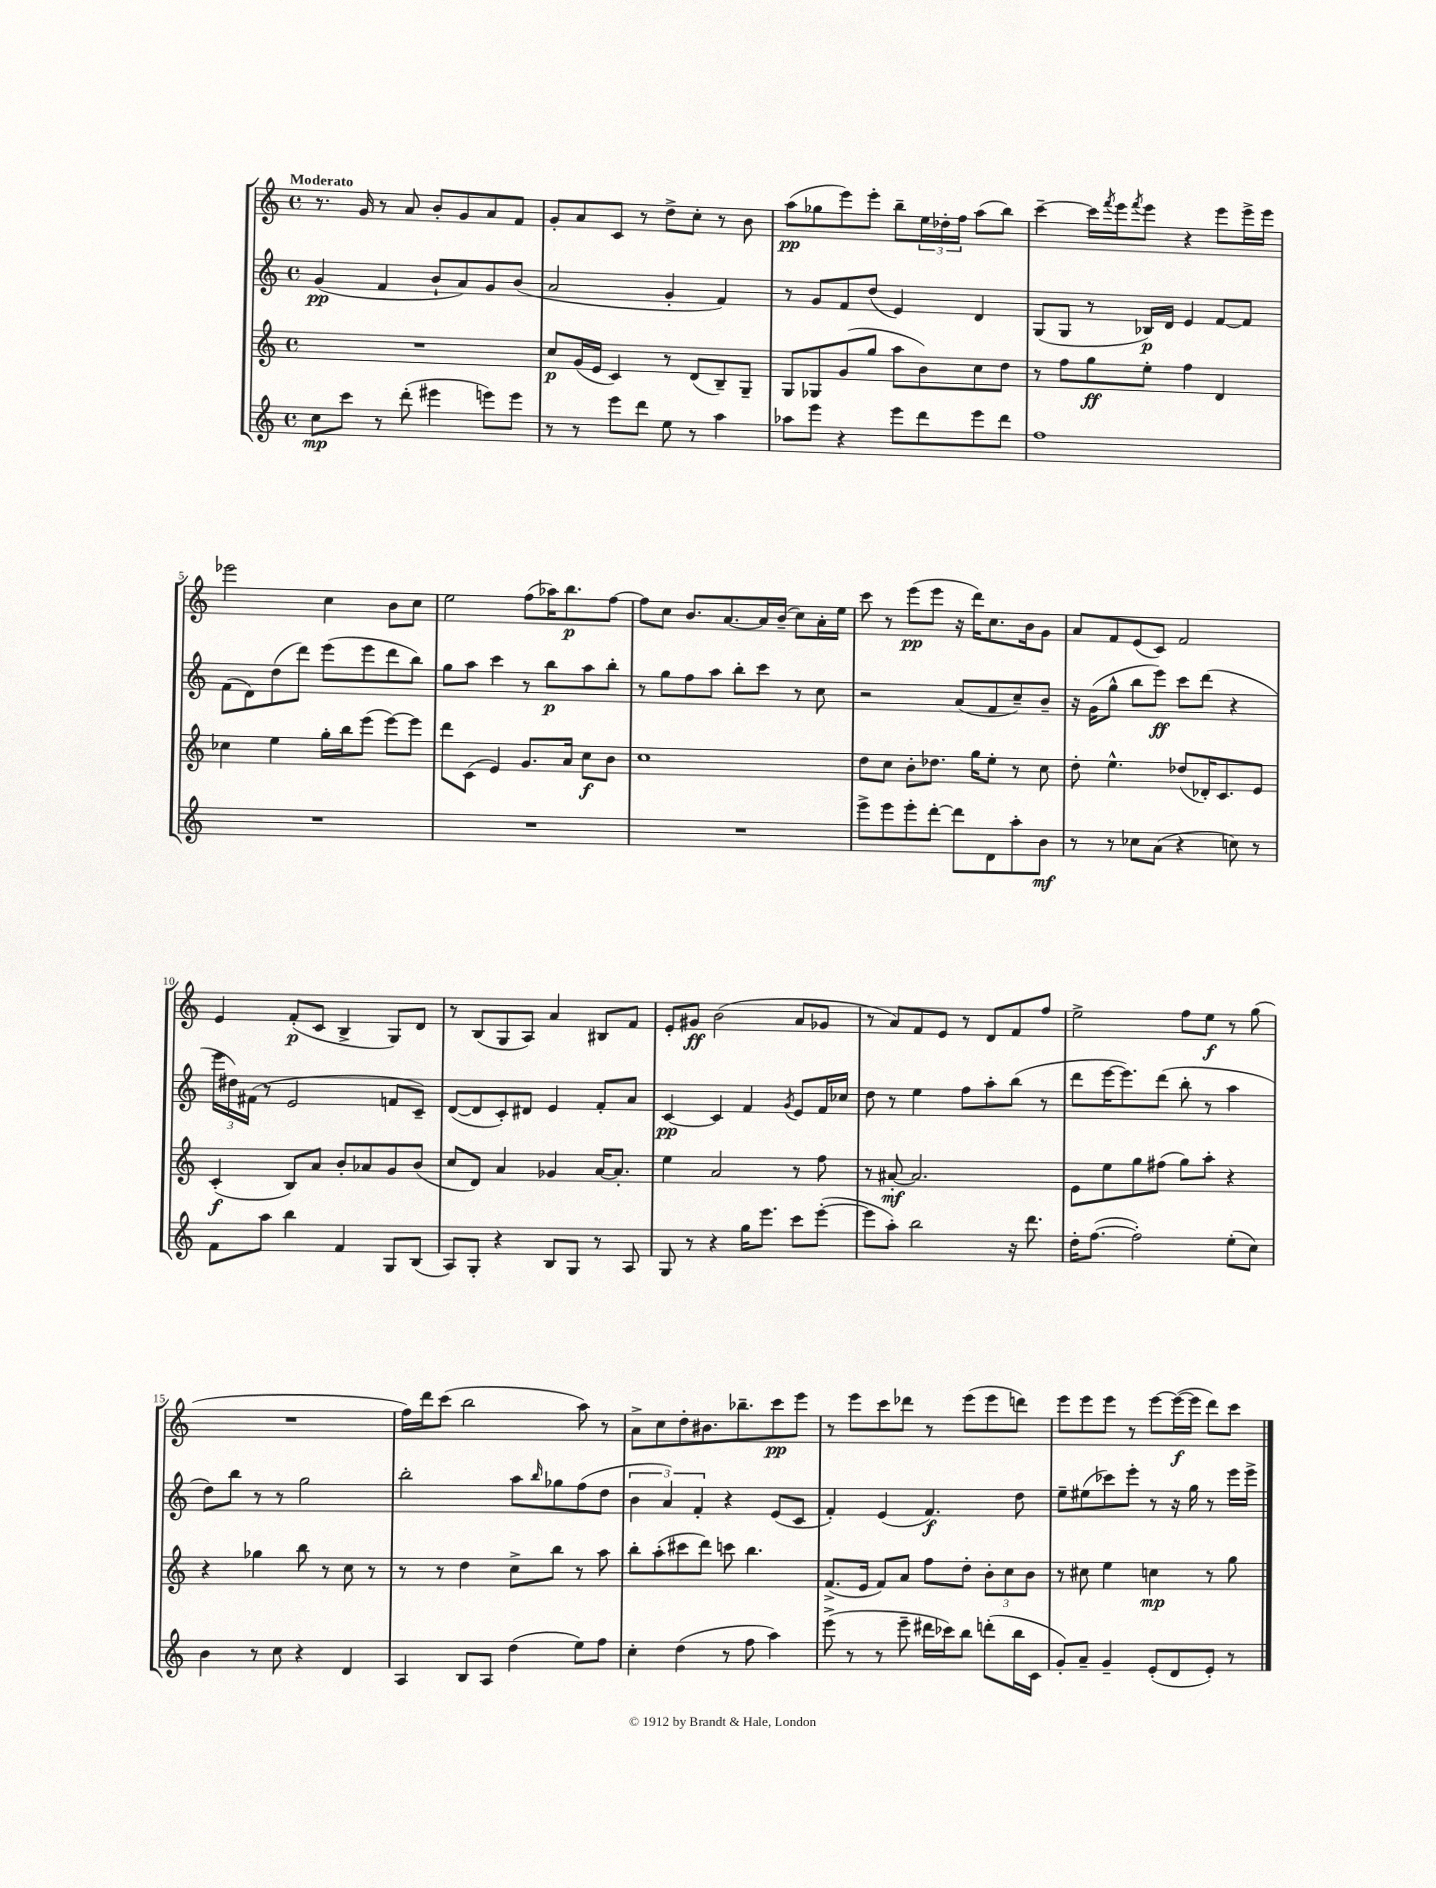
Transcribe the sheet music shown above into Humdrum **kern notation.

**kern	**dynam	**kern	**dynam	**kern	**dynam	**kern	**dynam
*part4	*part4	*part3	*part3	*part2	*part2	*part1	*part1
*staff4	*staff4	*staff3	*staff3	*staff2	*staff2	*staff1	*staff1
*clefG2	*	*clefG2	*	*clefG2	*	*clefG2	*
*k[]	*	*k[]	*	*k[]	*	*k[]	*
*M4/4	*	*M4/4	*	*M4/4	*	*M4/4	*
*met(c)	*	*met(c)	*	*met(c)	*	*met(c)	*
=1	=1	=1	=1	=1	=1	=1	=1
!	!	!	!	!	!	!LO:TX:a:B:t=Moderato	!
8cc\L	mp	1r	.	(4g/	pp	8.r	.
8ccc\J	.	.	.	.	.	.	.
.	.	.	.	.	.	16g/	.
8r	.	.	.	4f/	.	8r	.
(8ddd'\	.	.	.	.	.	8a/	.
4eee#X\	.	.	.	8b`/L	.	8b'/L	.
.	.	.	.	8a/)	.	8g/	.
8eeen\L)	.	.	.	8g/	.	8a/	.
8eee\J	.	.	.	(8b/J	.	8f/J	.
=2	=2	=2	=2	=2	=2	=2	=2
8r	.	8cc/L	p	2a/	.	8g'/L	.
8r	.	(16g/L	.	.	.	8a/	.
.	.	16e/JJ	.	.	.	.	.
8eee\L	.	4c/)	.	.	.	8c/J	.
8ddd\J	.	.	.	.	.	8r	.
8ee\	.	8r	.	4g'/	.	8dd^\L	.
8r	.	(8d/L	.	.	.	8cc'\J	.
4aa\	.	8B~/)	.	4f/)	.	8r	.
.	.	8G~/J	.	.	.	8b\	.
=3	=3	=3	=3	=3	=3	=3	=3
8aa-X\L	.	8G/L	.	8r	.	(8aa\L	pp
8eee\J	.	8G-X/	.	8g/L	.	8gg-X\	.
4r	.	(8g/	.	8f/	.	8eee\)	.
.	.	8gg/J	.	(8dd/J	.	8eee'\J	.
8eee\L	.	8aa\L	.	4e/)	.	8bb~\L	.
8ddd\	.	8b\)	.	.	.	24ee\L	.
.	.	.	.	.	.	24dd-X'\	.
.	.	.	.	.	.	24ff\JJ	.
8eee\	.	8cc\	.	4d/	.	(8aa\L	.
8ddd\J	.	8dd\J	.	.	.	8bb\J)	.
=4	=4	=4	=4	=4	=4	=4	=4
1ff	.	8r	.	(8G/L	.	[4ccc~\	.
.	.	8ff\L	.	8G/J	.	.	.
.	.	8gg\	ff	8r	.	16ccc\LL]	.
.	.	.	.	.	.	8qfff/	.
.	.	.	.	.	.	16eee\J	.
.	.	.	.	.	.	8qfff/	.
.	.	8ee'\J	.	16B-X/LL)	p	8eee\J	.
.	.	.	.	16d/JJ	.	.	.
.	.	4ff\	.	4e/	.	4r	.
.	.	4d/	.	[8f/L	.	8eee\L	.
.	.	.	.	8f/J]	.	16eee^\L	.
.	.	.	.	.	.	16eee\JJ	.
!!LO:LB:g=z
=5	=5	=5	=5	=5	=5	=5	=5
1r	.	4cc-X\	.	(8f\L	.	2eee-X\	.
.	.	.	.	8d\)	.	.	.
.	.	4ee\	.	(8dd\	.	.	.
.	.	.	.	8ddd\J)	.	.	.
.	.	16gg'\LL	.	(8eee\L	.	4cc\	.
.	.	16bb\J	.	.	.	.	.
.	.	(8eee\J	.	8eee\	.	.	.
.	.	[8eee\L)	.	8ddd\	.	8b\L	.
.	.	8eee\J]	.	8bb\J)	.	8cc\J	.
=6	=6	=6	=6	=6	=6	=6	=6
1r	.	8ddd\L	.	8gg\L	.	2ee\	.
.	.	(8c\J	.	8aa\J	.	.	.
.	.	4e/)	.	4ccc\	.	.	.
.	.	8.g/L	.	8r	.	(8ff\L	.
.	.	.	.	8bb\L	p	16aa-X\K)	.
.	.	16a/Jk	.	.	.	8.bb\	p
.	.	8cc\L	f	8aa\	.	.	.
.	.	8b\J	.	8bb'\J	.	[8ff\J	.
=7	=7	=7	=7	=7	=7	=7	=7
1r	.	1cc	.	8r	.	8ff\L]	.
.	.	.	.	8gg\L	.	8cc\J	.
.	.	.	.	8ff\	.	8.b/L	.
.	.	.	.	8aa\J	.	.	.
.	.	.	.	.	.	[8.a/	.
.	.	.	.	8bb'\L	.	.	.
.	.	.	.	8ccc\J	.	16a/L]	.
.	.	.	.	.	.	(16b~/JJ	.
.	.	.	.	8r	.	8cc\L)	.
.	.	.	.	8cc\	.	16a'\L	.
.	.	.	.	.	.	16ee\JJ	.
=8	=8	=8	=8	=8	=8	=8	=8
8eee^\L	.	8dd\L	.	2r	.	8ccc\	.
8eee\	.	8cc\J	.	.	.	8r	.
8eee'\	.	8b'\L	.	.	.	(8eee\L	pp
[8ddd'\J	.	8.dd-X\J	.	.	.	8eee\J	.
8ddd\L]	.	.	.	(8a/L	.	16r	.
.	.	16gg\KL	.	.	.	16ddd\KL)	.
8d\	.	8ee'\J	.	8f/	.	8.cc\	.
8aa'\	.	8r	.	8cc~/)	.	.	.
.	.	.	.	.	.	16b\k	.
8b\J	mf	8cc\	.	8b~/J	.	8g\J	.
=9	=9	=9	=9	=9	=9	=9	=9
8r	.	8dd'\	.	16r	.	8a/L	.
.	.	.	.	(16g\KL	.	.	.
8r	.	4.ee^^\	.	8gg^^\J	.	8f/	.
8cc-X\L	.	.	.	8bb\L	.	(8e/	.
(8a\J	.	.	.	8eee\J)	ff	8c/J)	.
4r	.	(8dd-X/L	.	8ccc\L	.	2f/	.
.	.	16d-X'/K)	.	(8ddd\J	.	.	.
.	.	8.c/	.	.	.	.	.
8ccn\)	.	.	.	4r	.	.	.
8r	.	8e/J	.	.	.	.	.
!!LO:LB:g=z
=10	=10	=10	=10	=10	=10	=10	=10
8f\L	.	(4c'/	f	24eee\LL	.	4e/	.
.	.	.	.	24dd#X\)	.	.	.
.	.	.	.	(24f#X\JJ	.	.	.
8aa\J	.	.	.	8r	.	.	.
4bb\	.	8B/L)	.	2e/	.	(8f'/L	p
.	.	8a/J	.	.	.	8c/J	.
4f/	.	8b'/L	.	.	.	4B^/	.
.	.	8a-X/	.	.	.	.	.
8G/L	.	8g/	.	8fn/L	.	8G/L)	.
(8B/J	.	(8b/J	.	8c~/J)	.	8d/J	.
=11	=11	=11	=11	=11	=11	=11	=11
8A/L)	.	8cc/L	.	([8d/L	.	8r	.
8G'/J	.	8d/J)	.	8d/]	.	(8B/L	.
4r	.	4a/	.	8c'/)	.	8G/	.
.	.	.	.	8d#X/J	.	8A/J)	.
8B/L	.	4g-X/	.	4e/	.	4a/	.
8G/J	.	.	.	.	.	.	.
8r	.	[16a/KL	.	8f'/L	.	8B#X/L	.
.	.	8.a'/J]	.	.	.	.	.
8A/	.	.	.	8a/J	.	8f/J	.
=12	=12	=12	=12	=12	=12	=12	=12
8G/	.	4ee\	.	[4c/	pp	8e'/L	.
8r	.	.	.	.	.	8g#X/J	ff
4r	.	2a/	.	4c/]	.	(2b\	.
16gg\KL	.	.	.	4f/	.	.	.
8.eee\J	.	.	.	.	.	.	.
.	.	.	.	8qg/	.	.	.
8ccc\L	.	8r	.	8e/L	.	8a/L	.
([8eee'\J	.	8ff\	.	16f/L	.	8g-X/J	.
.	.	.	.	16cc-X/JJ	.	.	.
=13	=13	=13	=13	=13	=13	=13	=13
8eee\L]	.	8r	.	8dd\	.	8r	.
8aa'\J)	.	[8a#X'/	mf	8r	.	8a/L)	.
2bb\	.	2.a#/]	.	4ee\	.	8f/	.
.	.	.	.	.	.	8e/J	.
.	.	.	.	8ff\L	.	8r	.
.	.	.	.	8aa'\	.	8d/L	.
16r	.	.	.	(8bb\J	.	8f/	.
8.ddd\	.	.	.	.	.	.	.
.	.	.	.	8r	.	8ff/J	.
=14	=14	=14	=14	=14	=14	=14	=14
16dd'\KL	.	8e\L	.	8ddd\L	.	2ee^\	.
([8.ff\J	.	.	.	.	.	.	.
.	.	8ee\	.	[16eee\K	.	.	.
.	.	.	.	8.eee\])	.	.	.
2ff'\])	.	8gg\	.	.	.	.	.
.	.	(8ff#X\J	.	(8ddd\J	.	.	.
.	.	8gg\L)	.	8bb'\	.	8ff\L	.
.	.	8aa'\J	.	8r	.	8ee\J	f
(8ee'\L	.	4r	.	4aa\	.	8r	.
8cc\J)	.	.	.	.	.	(8gg\	.
!!LO:LB:g=z
=15	=15	=15	=15	=15	=15	=15	=15
4b\	.	4r	.	8dd\L)	.	1r	.
.	.	.	.	8bb\J	.	.	.
8r	.	4gg-X\	.	8r	.	.	.
8cc\	.	.	.	8r	.	.	.
4r	.	8bb\	.	2gg\	.	.	.
.	.	8r	.	.	.	.	.
4d/	.	8cc\	.	.	.	.	.
.	.	8r	.	.	.	.	.
=16	=16	=16	=16	=16	=16	=16	=16
4A/	.	8r	.	2bb'\	.	16ff\LL)	.
.	.	.	.	.	.	16ddd\J	.
.	.	8r	.	.	.	(8ccc\J	.
8B/L	.	4dd\	.	.	.	2bb\	.
8A/J	.	.	.	.	.	.	.
(4dd\	.	8cc^\L	.	8aa\L	.	.	.
.	.	.	.	16qqbb/	.	.	.
.	.	8bb\J	.	8gg-X\	.	.	.
8ee\L)	.	8r	.	(8ff\	.	8aa\)	.
8ff\J	.	8aa\	.	8dd\J	.	8r	.
=17	=17	=17	=17	=17	=17	=17	=17
4cc'\	.	8bb'\L	.	6b\	.	8a^\L	.
.	.	(8aa'\	.	.	.	8cc\	.
.	.	.	.	6a/)	.	.	.
(4dd\	.	8ccc#X\	.	.	.	8dd'\	.
.	.	.	.	6f'/	.	.	.
.	.	8ddd\J)	.	.	.	8.b#X\	.
8r	.	8cccn\	.	4r	.	.	.
.	.	.	.	.	.	8.bb-X~\	.
8ff\	.	4.bb\	.	.	.	.	.
4aa\)	.	.	.	(8e/L	.	8ccc\	pp
.	.	.	.	8c/J	.	8eee\J	.
=18	=18	=18	=18	=18	=18	=18	=18
(8eee^\	.	(8.f^/L	.	4f'/)	.	8r	.
8r	.	.	.	.	.	8eee\L	.
.	.	16e/Jk	.	.	.	.	.
8r	.	8f/L)	.	(4e/	.	8ccc\	.
8eee~\	.	8a/J	.	.	.	8ddd-X\J	.
16ddd#X\LL	.	8ff\L	.	4.f/)	f	8r	.
16ccc-X\J)	.	.	.	.	.	.	.
8bb\J	.	8dd'\J	.	.	.	(8eee\L	.
(8dddn'\L	.	12b'\L	.	.	.	8eee\	.
.	.	12cc\	.	.	.	.	.
16bb\L	.	.	.	8dd\	.	8dddn\J)	.
.	.	12b\J	.	.	.	.	.
16c\JJ	.	.	.	.	.	.	.
=19	=19	=19	=19	=19	=19	=19	=19
8g'/L)	.	8r	.	8ee~\L	.	8eee\L	.
8a~/J	.	8cc#X\	.	(8ee#X\	.	8eee\	.
4g~/	.	4ee\	.	8ccc-X\)	.	8eee\J	.
.	.	.	.	8eee'\J	.	8r	.
(8e'/L	.	4ccn\	mp	8r	.	[8eee\L	.
8d/	.	.	.	16r	.	(16eee\L_	f
.	.	.	.	16gg\	.	16eee\JJ]	.
8e'/J)	.	8r	.	8r	.	8ddd\L)	.
8r	.	8gg\	.	16eee\LL	.	8ccc\J	.
.	.	.	.	16eee^\JJ	.	.	.
==	==	==	==	==	==	==	==
*-	*-	*-	*-	*-	*-	*-	*-
